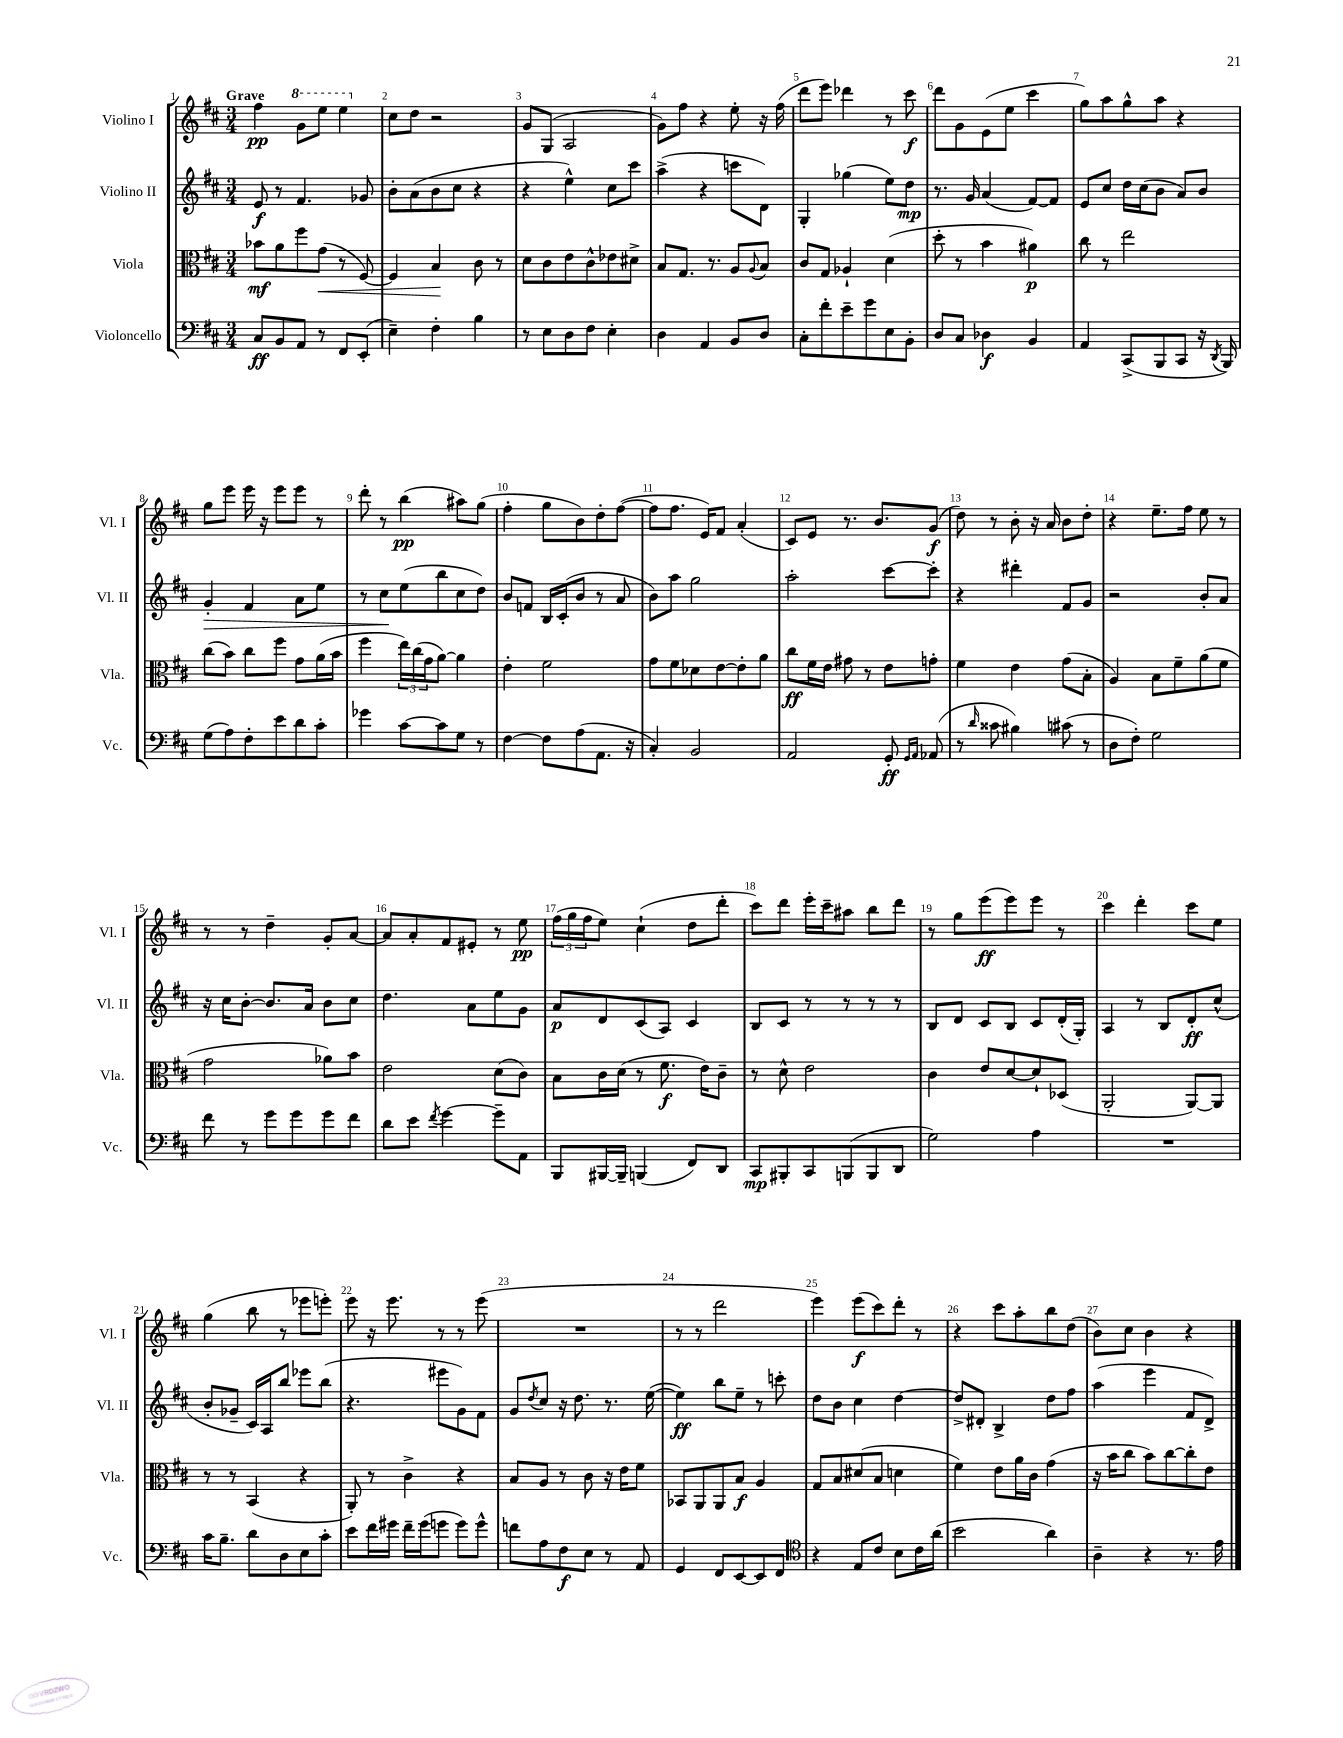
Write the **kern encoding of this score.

**kern	**kern	**kern	**kern
*staff4	*staff3	*staff2	*staff1
*clefF4	*clefC3	*clefG2	*clefG2
*k[f#c#]	*k[f#c#]	*k[f#c#]	*k[f#c#]
*M3/4	*M3/4	*M3/4	*M3/4
8C#	8b-	8e	4ff#
8BB	8a	8r	.
8AA	8ff#	4.f#	8gg
8r	(8g	.	8eee
8FF#	8r	.	4eee
(8EE'	[8F#)	8g-	.
=	=	=	=
4E~)	4F#]	8b'	8cc#
.	.	(8a	8dd
4F#'	4B	8b	2r
.	.	8cc#	.
4B	8c#	4r	.
.	8r	.	.
=	=	=	=
8r	8d	4r	8g
8E	8c#	.	(8G
8D	8e	4ee^^)	2A
8F#	8c#^^	.	.
4E'	8e-	8cc#	.
.	8d#^	8ccc#	.
=	=	=	=
4D	8B	(4aa^	8g)
.	8.G	.	8ff#
4AA	.	4r	4r
.	8.r	.	.
8BB	8A	8ccc	8ee'
.	8qqA	.	.
8D	8B	8d)	16r
.	.	.	(16ff#
=	=	=	=
8C#'	8c#	4G'	8ddd
8f#'	8G	.	8eee)
8e~	4A-`	(4gg-	4ddd-
8g	.	.	.
8E	(4d	8ee)	8r
8BB'	.	8dd	8ccc#
=	=	=	=
8D	8dd'	8.r	8ddd
8C#	8r	.	8g
.	.	16g	.
4D-	4b	(4a	(8e
.	.	.	8ee
4BB	4a#)	[8f#)	4ccc#
.	.	8f#]	.
=	=	=	=
4AA	8cc#	8e	8gg)
.	8r	8cc#	8aa
(8CC#^	2ee	16dd	8gg^^
.	.	(16cc#	.
8BBB	.	8b	8aa
8CC#	.	8a)	4r
16r	.	8b	.
8qDD	.	.	.
16BBB)	.	.	.
=	=	=	=
(8G	(8cc#	4g'	8gg
8A)	8b)	.	8eee
8F#'	8cc#	4f#	16eee
.	.	.	16r
8e	8ff#	.	8eee
8d	8g	8a	8eee
8c#'	(16a	8ee	8r
.	16b	.	.
=	=	=	=
4g-	4ff#	8r	8ddd'
.	.	8cc#	8r
[8c#	24ee)	(8ee	(4bb
.	(24cc#	.	.
.	24g	.	.
8c#]	[8a)	8bb	.
8G	4a]	8cc#	8aa#)
8r	.	8dd)	(8gg
=	=	=	=
[4F#	4e'	8b	4ff#'
.	.	8f	.
8F#]	2f#	16B	8gg
.	.	(16c#'	.
(8A	.	8b	8b)
8.AA	.	8r	8dd'
.	.	8a	([8ff#
16r	.	.	.
=	=	=	=
4C#')	8g	8b)	8ff#]
.	8f#	8aa	8.ff#
2BB	8d-	2gg	.
.	.	.	16e)
.	[8e	.	8f#
.	8e']	.	(4a'
.	8a	.	.
=	=	=	=
2AA	8cc#	2aa'	8c#)
.	16f#	.	8e
.	16e	.	.
.	8g#	.	8.r
.	8r	.	.
.	.	.	8.b
8GG'	8e	[8ccc#	.
16qqGG	.	.	.
16qqAA	.	.	.
(8AA-	8g'	8ccc#']	(8g
=	=	=	=
8r	4f#	4r	8dd)
16qqd	.	.	.
8c##	.	.	8r
4B#)	4e	4ddd#'	8b'
.	.	.	16r
.	.	.	16a
(8c#	(8g	8f#	8b
8r	8B'	8g	8dd'
=	=	=	=
8D	4A)	2r	4r
8F#')	.	.	.
2G	8B	.	8.ee~
.	8f#~	.	.
.	.	.	16ff#
.	(8a	8b'	8ee
.	8f#	8a	8r
=	=	=	=
8f#	2g	16r	8r
.	.	16cc#	.
8r	.	[8b'	8r
8g	.	8.b]	4dd~
8g	.	.	.
.	.	16a	.
8g	8a-)	8b	8g'
8f#	8b	8cc#	[8a
=	=	=	=
8d	2e	4.dd	8a]
8e	.	.	8a'
8qf#	.	.	.
[4g	.	.	8f#
.	.	8a	8e#'
8g~]	(8d	8ee	8r
8AA	8c#)	8g	8ee
=	=	=	=
8BBB	8B	8a	(24ff#
.	.	.	24gg
.	.	.	24ff#
[16BBB#	16c#	8d	8ee)
16BBB#~]	(16d	.	.
(4BBB	8r	(8c#	(4cc#`
.	8.f#	8A)	.
8FF#)	.	4c#	8dd
.	16e)	.	.
8DD	8c#~	.	8ddd'
=	=	=	=
8CC#	8r	8B	8ccc#)
8BBB#'	8d^^	8c#	8ddd
8CC#	2e	8r	16eee'
.	.	.	16ccc#~
(8BBB	.	8r	8aa#
8BBB	.	8r	8bb
8DD	.	8r	8ddd
=	=	=	=
2G)	4c#	8B	8r
.	.	8d	8gg
.	8e	8c#	(8eee
.	[8d	8B	8eee)
4A	8d`]	8c#	8eee
.	(8D-	(16d'	8r
.	.	16G')	.
=	=	=	=
2.r	2AA'	4A	4ccc#
.	.	8r	4ddd'
.	.	8B	.
.	[8AA)	8d'	8ccc#
.	8AA]	(8cc#^^	8ee
=	=	=	=
16c#	8r	8b'	(4gg
8.B~	.	.	.
.	8r	8g-~	.
8d	(4BB	16c#)	8bb
.	.	16A	.
8D	.	8bb	8r
8E	4r	8eee-	8eee-
8c#'	.	(8bb	8eee')
=	=	=	=
8e	8AA')	4.r	8eee
16f#	8r	.	16r
16g#	.	.	8.eee
16f#~	4c#^	.	.
(16g#	.	.	.
8g	.	8eee#	8r
8g)	4r	8g)	8r
8g^^	.	8f#	(8eee
=	=	=	=
8f	8B	8g	2.r
.	.	8qdd	.
8A	8A	8cc#	.
8F#	8r	16r	.
.	.	8.dd	.
8E	8c#	.	.
8r	16r	8.r	.
.	16e	.	.
8AA	8f#	.	.
.	.	([16ee	.
=	=	=	=
4GG	8BB-	4ee])	8r
.	8AA	.	8r
8FF#	8AA	8bb	2ddd
[8EE	8B	8ee~	.
8EE]	4A	8r	.
8FF#	.	8ccc'	.
=	=	=	=
*clefC4	*	*	*
4r	8G	8dd	4eee)
.	8B	8b	.
8E	(8d#	4cc#	(8eee
8c#	8B	.	8ccc#)
8B	4d	[4dd	8ddd'
16c#	.	.	8r
(16a	.	.	.
=	=	=	=
2b	4f#)	8dd^]	4r
.	.	8d#'	.
.	8e	4B^	8ccc#
.	16a	.	8aa'
.	16c#	.	.
4a)	(4g	8dd	8bb
.	.	8ff#	(8dd
=	=	=	=
4A~	16r	(4aa	8b)
.	16b	.	.
.	8cc#	.	8cc#
4r	8b)	4eee	4b
.	[8cc#	.	.
8.r	8cc#']	8f#	4r
.	8e	8d^)	.
16e	.	.	.
==	==	==	==
*-	*-	*-	*-
